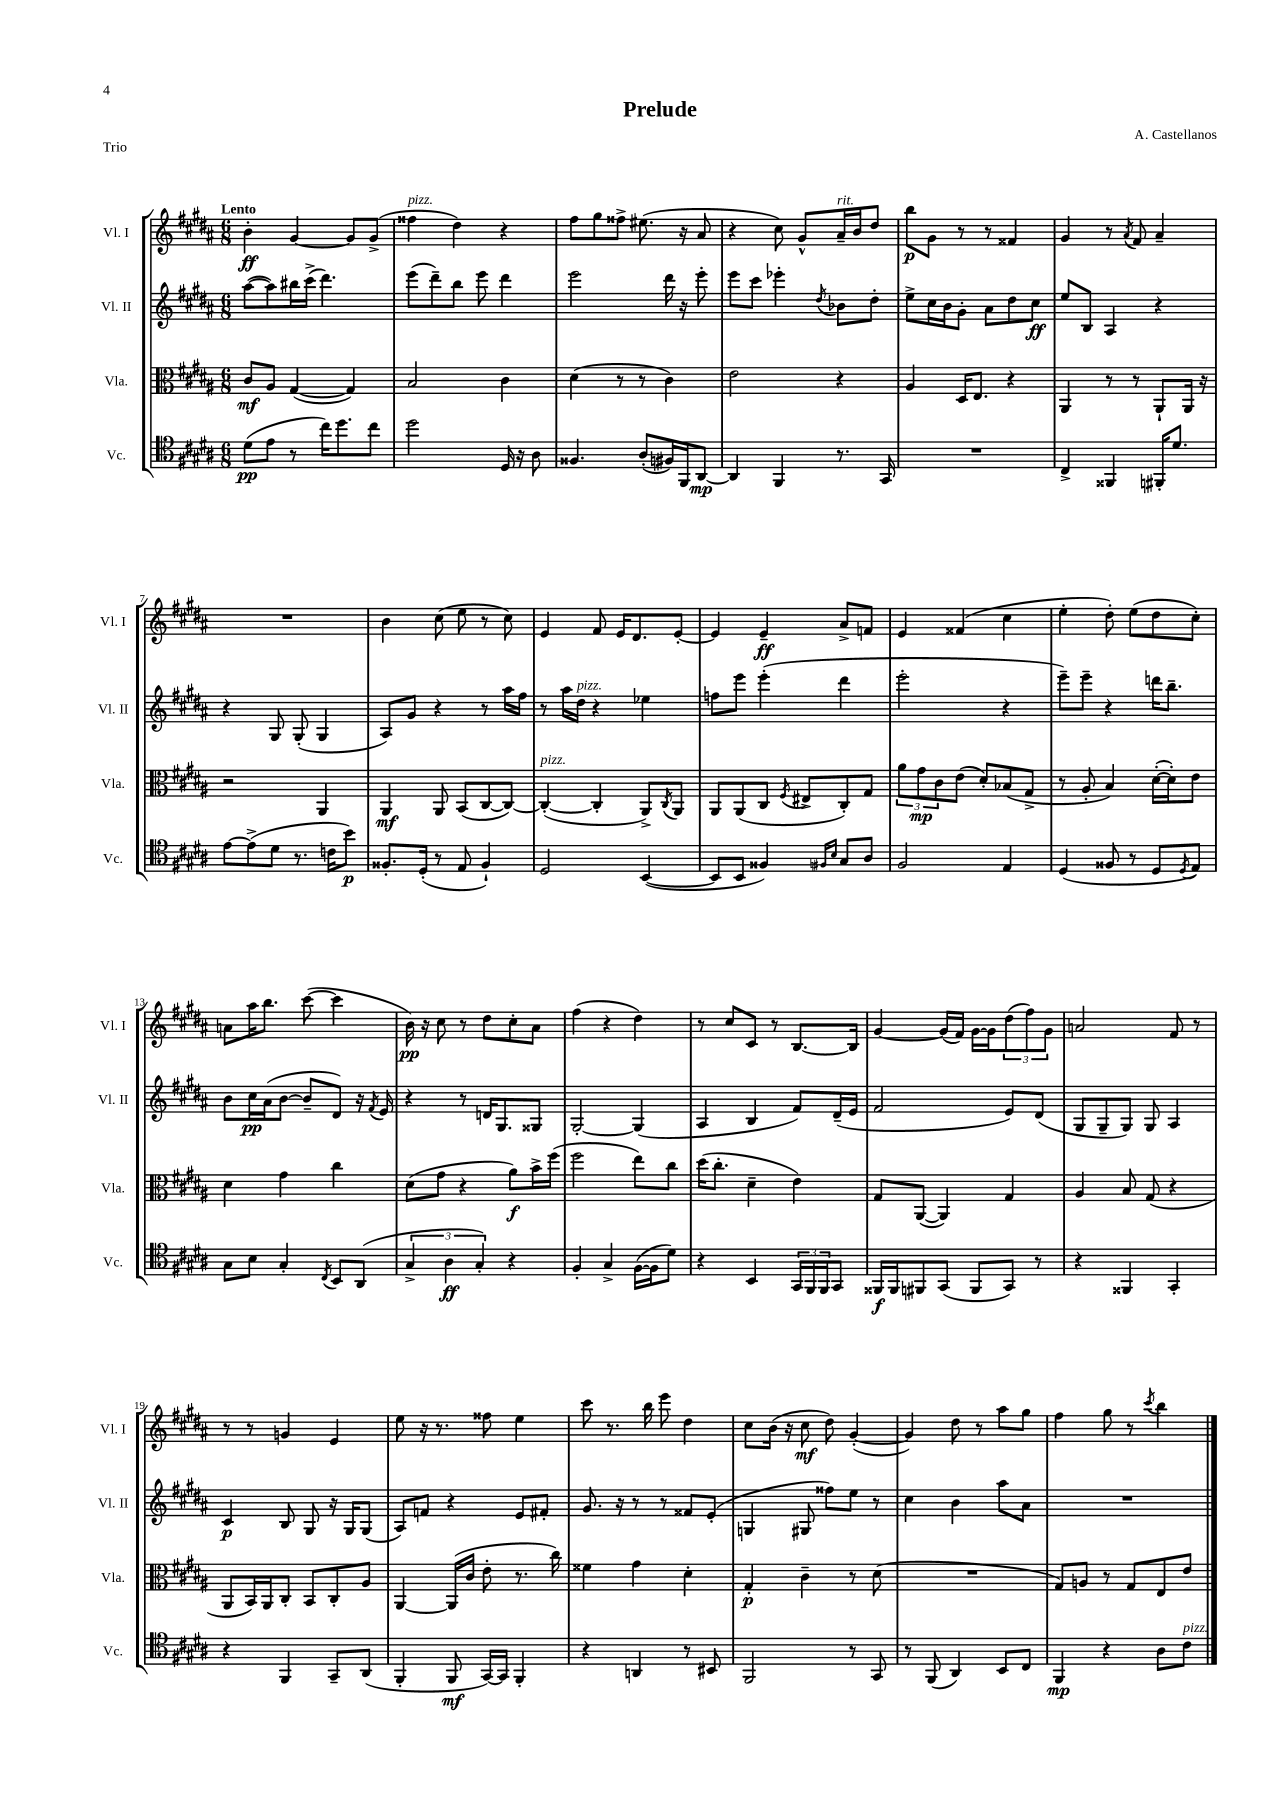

**kern	**dynam	**kern	**dynam	**kern	**dynam	**kern	**dynam
*part4	*part4	*part3	*part3	*part2	*part2	*part1	*part1
*staff4	*staff4	*staff3	*staff3	*staff2	*staff2	*staff1	*staff1
*I"Vc.	*	*I"Vla.	*	*I"Vl. II	*	*I"Vl. I	*
*I'Vc.	*	*I'Vla.	*	*I'Vl. II	*	*I'Vl. I	*
*clefC4	*	*clefC3	*	*clefG2	*	*clefG2	*
*k[f#c#g#d#a#]	*	*k[f#c#g#d#a#]	*	*k[f#c#g#d#a#]	*	*k[f#c#g#d#a#]	*
*M6/8	*	*M6/8	*	*M6/8	*	*M6/8	*
=1	=1	=1	=1	=1	=1	=1	=1
!	!	!	!	!	!	!LO:TX:a:B:t=Lento	!
(8d#\L	pp	8c#/L	mf	([8aa#\L	.	4b'\	ff
8e\J	.	8A#/J	.	8aa#\])	.	.	.
8r	.	([4G#/	.	16bb#X\L	.	[4g#/	.
.	.	.	.	(16ccc#^\JJ	.	.	.
16cc#\KL)	.	.	.	4.ddd#\)	.	.	.
8.dd#\	.	.	.	.	.	.	.
.	.	4G#/])	.	.	.	8g#/L]	.
8cc#\J	.	.	.	.	.	(8g#^/J	.
=2	=2	=2	=2	=2	=2	=2	=2
!	!	!	!	!	!	!LO:TX:a:i:t=pizz.	!
2dd#\	.	2B/	.	(8eee\L	.	4ff##X\	.
.	.	.	.	8ddd#~\)	.	.	.
.	.	.	.	8bb\J	.	4dd#\)	.
.	.	.	.	8eee\	.	.	.
16D#/	.	4c#\	.	4ddd#\	.	4r	.
16r	.	.	.	.	.	.	.
8A#\	.	.	.	.	.	.	.
=3	=3	=3	=3	=3	=3	=3	=3
4.F##X/	.	(4d#\	.	2eee\	.	8ff#\L	.
.	.	.	.	.	.	8gg#\	.
.	.	8r	.	.	.	8ff##X^\J	.
(8A#'/L	.	8r	.	.	.	(8.ee#X\	.
16F#X/L)	.	4c#\)	.	16ddd#\	.	.	.
16FF#/J	.	.	.	16r	.	16r	.
[8AA#/J	mp	.	.	8eee'\	.	8a#/	.
=4	=4	=4	=4	=4	=4	=4	=4
4AA#/]	.	2e\	.	8eee\L	.	4r	.
.	.	.	.	8ccc#\J	.	.	.
4FF#/	.	.	.	4eee-X'\	.	8cc#\)	.
.	.	.	.	.	.	8g#^^/L	.
.	.	.	.	8qdd#/	.	.	.
!	!	!	!	!	!	!LO:TX:a:i:t=rit.	!
8.r	.	4r	.	8b-X\L	.	16a#~/L	.
.	.	.	.	.	.	16b/J	.
.	.	.	.	8dd#'\J	.	8dd#/J	.
16GG#/	.	.	.	.	.	.	.
=5	=5	=5	=5	=5	=5	=5	=5
2.r	.	4A#/	.	8ee^\L	.	8bb\L	p
.	.	.	.	16cc#\L	.	8g#\J	.
.	.	.	.	16b\J	.	.	.
.	.	16D#/KL	.	8g#'\J	.	8r	.
.	.	8.E/J	.	.	.	.	.
.	.	.	.	8a#\L	.	8r	.
.	.	4r	.	8dd#\	.	4f##X/	.
.	.	.	.	8cc#\J	ff	.	.
=6	=6	=6	=6	=6	=6	=6	=6
4C#^/	.	4AA#/	.	8ee/L	.	4g#/	.
.	.	.	.	8B/J	.	.	.
4FF##X/	.	8r	.	4A#/	.	8r	.
.	.	.	.	.	.	8qa#/	.
.	.	8r	.	.	.	8f#/	.
16FF#X'/KL	.	8AA#`/L	.	4r	.	4a#~/	.
8.d#/J	.	.	.	.	.	.	.
.	.	16AA#/Jk	.	.	.	.	.
.	.	16r	.	.	.	.	.
!!LO:LB:g=z
=7	=7	=7	=7	=7	=7	=7	=7
[8e\L	.	2r	.	4r	.	2.r	.
(8e^\]	.	.	.	.	.	.	.
8d#\J	.	.	.	8G#/	.	.	.
8.r	.	.	.	(8G#'/	.	.	.
.	.	4AA#/	.	4G#/	.	.	.
16cn\KL	.	.	.	.	.	.	.
8b\J)	p	.	.	.	.	.	.
=8	=8	=8	=8	=8	=8	=8	=8
8.F##X'/L	.	4AA#/	mf	8A#/L)	.	4b\	.
.	.	.	.	8g#/J	.	.	.
(16D#'/Jk	.	.	.	.	.	.	.
8r	.	8AA#/	.	4r	.	(8cc#\	.
8E/	.	(8BB/L	.	.	.	8ee\	.
4F##`/)	.	[8C#/	.	8r	.	8r	.
.	.	8C#/J_)	.	16aa#\LL	.	8cc#\)	.
.	.	.	.	16ff#\JJ	.	.	.
=9	=9	=9	=9	=9	=9	=9	=9
!	!	!LO:TX:a:i:t=pizz.	!	!	!	!	!
2D#/	.	(4C#'/_	.	8r	.	4e/	.
.	.	.	.	16aa#\LL	.	.	.
!	!	!	!	!LO:TX:a:i:t=pizz.	!	!	!
.	.	.	.	16dd#\JJ	.	.	.
.	.	4C#'/]	.	4r	.	8f#/	.
.	.	.	.	.	.	16e/KL	.
.	.	.	.	.	.	8.d#/	.
([4BB/	.	8AA#^/L)	.	4ee-X\	.	.	.
.	.	8qC#/	.	.	.	.	.
.	.	8AA#/J	.	.	.	[8e'/J	.
=10	=10	=10	=10	=10	=10	=10	=10
8BB/L]	.	8AA#/L	.	8ffn\L	.	4e/]	.
8BB/J	.	(8AA#/	.	8eee\J	.	.	.
4F##X/)	.	8C#/J	.	(4eee'\	.	4e~/	ff
.	.	8qF#/	.	.	.	.	.
.	.	8E#X^/L	.	.	.	.	.
16qqF#X/LL	.	.	.	.	.	.	.
16qqB/JJ	.	.	.	.	.	.	.
8G#/L	.	8C#'/)	.	4ddd#\	.	8a#^/L	.
8A#/J	.	8G#/J	.	.	.	8fn/J	.
=11	=11	=11	=11	=11	=11	=11	=11
2F#/	.	12a#\L	.	2eee'\	.	4e/	.
.	.	12g#\	mp	.	.	.	.
.	.	12c#\	.	.	.	.	.
.	.	(8e\J	.	.	.	(4f##X/	.
.	.	8d#'/L)	.	.	.	.	.
4E/	.	(8B-X/	.	4r	.	4cc#\	.
.	.	8G#^/J	.	.	.	.	.
=12	=12	=12	=12	=12	=12	=12	=12
(4D#/	.	8r	.	8eee~\L)	.	4ee'\	.
.	.	8A#'/	.	8eee~\J	.	.	.
8F##X/	.	4B/)	.	4r	.	8dd#'\)	.
8r	.	.	.	.	.	(8ee\L	.
8D#/L	.	([16d#'\LL	.	16dddn\KL	.	8dd#\	.
.	.	16d#'\J])	.	8.bb~\J	.	.	.
8qD#/	.	.	.	.	.	.	.
8E/J)	.	8e\J	.	.	.	8cc#'\J)	.
!!LO:LB:g=z
=13	=13	=13	=13	=13	=13	=13	=13
8G#\L	.	4d#\	.	8b\L	.	8an\L	.
8B\J	.	.	.	16cc#\L	pp	16aa#\K	.
.	.	.	.	(16a#\J	.	8.bb\J	.
4G#'/	.	4g#\	.	[8b\J	.	.	.
.	.	.	.	8b~/L]	.	([8ccc#\	.
8qC#/	.	.	.	.	.	.	.
8BB/L	.	4cc#\	.	8d#/J)	.	4ccc#\]	.
(8AA#/J	.	.	.	16r	.	.	.
.	.	.	.	8qf#/	.	.	.
.	.	.	.	16e/	.	.	.
=14	=14	=14	=14	=14	=14	=14	=14
6G#^/	.	(8d#\L	.	4r	.	16b\)	pp
.	.	.	.	.	.	16r	.
.	.	8g#\J	.	.	.	8cc#\	.
6A#\	ff	.	.	.	.	.	.
.	.	4r	.	8r	.	8r	.
6G#'/)	.	.	.	.	.	.	.
.	.	.	.	16dn/KL	.	8dd#\L	.
.	.	.	.	8.G#/	.	.	.
4r	.	8a#\L)	f	.	.	8cc#'\	.
.	.	16b^\L	.	8G##X/J	.	8a#\J	.
.	.	(16ff#\JJ	.	.	.	.	.
=15	=15	=15	=15	=15	=15	=15	=15
4F#'/	.	2ff#\	.	[2G#'/	.	(4ff#\	.
4G#^/	.	.	.	.	.	4r	.
([16F#\LL	.	8ee\L)	.	(4G#/]	.	4dd#\)	.
16F#\J]	.	.	.	.	.	.	.
8d#\J)	.	8cc#\J	.	.	.	.	.
=16	=16	=16	=16	=16	=16	=16	=16
4r	.	(16dd#\KL	.	4A#/	.	8r	.
.	.	8.cc#'\J	.	.	.	.	.
.	.	.	.	.	.	8cc#/L	.
4BB/	.	4d#~\	.	4B/	.	8c#/J	.
.	.	.	.	.	.	8r	.
24GG#/LL	.	4e\)	.	8f#/L)	.	[8.B/L	.
24FF#/	.	.	.	.	.	.	.
24FF#/J	.	.	.	.	.	.	.
8GG#/J	.	.	.	(16d#~/L	.	.	.
.	.	.	.	16e/JJ	.	16B/Jk]	.
=17	=17	=17	=17	=17	=17	=17	=17
16FF##X/LL	f	8G#/L	.	2f#/	.	[4g#/	.
16FF##/J	.	.	.	.	.	.	.
8FF#X/	.	([8AA#/J	.	.	.	.	.
(8GG#/J	.	4AA#/])	.	.	.	(16g#/LL]	.
.	.	.	.	.	.	16f#/JJ)	.
8FF#/L	.	.	.	.	.	[16g#\LL	.
.	.	.	.	.	.	16g#\J]	.
8GG#/J)	.	4G#/	.	8e/L)	.	(12dd#\	.
.	.	.	.	.	.	12ff#\)	.
8r	.	.	.	(8d#/J	.	.	.
.	.	.	.	.	.	12g#\J	.
=18	=18	=18	=18	=18	=18	=18	=18
4r	.	4A#/	.	8G#/L	.	2an/	.
.	.	.	.	8G#~/	.	.	.
4FF##X/	.	8B/	.	8G#/J)	.	.	.
.	.	(8G#/	.	8G#/	.	.	.
4GG#'/	.	4r	.	4A#/	.	8f#/	.
.	.	.	.	.	.	8r	.
!!LO:LB:g=z
=19	=19	=19	=19	=19	=19	=19	=19
4r	.	8AA#/L	.	4c#/	p	8r	.
.	.	16BB/L)	.	.	.	8r	.
.	.	16AA#/J	.	.	.	.	.
4FF#/	.	8C#'/J	.	8B/	.	4gn/	.
.	.	8BB/L	.	8G#/	.	.	.
8GG#~/L	.	8C#'/	.	16r	.	4e/	.
.	.	.	.	16G#/KL	.	.	.
(8AA#/J	.	8A#/J	.	(8G#/J	.	.	.
=20	=20	=20	=20	=20	=20	=20	=20
4FF#'/	.	[4AA#/	.	8A#/L)	.	8ee\	.
.	.	.	.	8fn/J	.	16r	.
.	.	.	.	.	.	8.r	.
8FF#/	mf	(16AA#/LL]	.	4r	.	.	.
.	.	16c#/JJ	.	.	.	.	.
[16GG#/LL)	.	8e'\	.	.	.	8ff##X\	.
16GG#/JJ]	.	.	.	.	.	.	.
4FF#'/	.	8.r	.	8e/L	.	4ee\	.
.	.	.	.	8f#X'/J	.	.	.
.	.	16cc#\)	.	.	.	.	.
=21	=21	=21	=21	=21	=21	=21	=21
4r	.	4f##X\	.	8.g#/	.	8ccc#\	.
.	.	.	.	.	.	8.r	.
.	.	.	.	16r	.	.	.
4AAn/	.	4g#\	.	8r	.	.	.
.	.	.	.	.	.	16bb\	.
.	.	.	.	8r	.	8eee\	.
8r	.	4d#'\	.	8f##X/L	.	4dd#\	.
8BB#X/	.	.	.	(8e'/J	.	.	.
=22	=22	=22	=22	=22	=22	=22	=22
2FF#/	.	4G#'/	p	4Gn/	.	8cc#\L	.
.	.	.	.	.	.	(16b\Jk	.
.	.	.	.	.	.	16r	.
.	.	4c#~\	.	8G#X/	.	8cc#\	mf
.	.	.	.	8ff##X\L)	.	8dd#\)	.
8r	.	8r	.	8ee\J	.	([4g#'/	.
8GG#/	.	(8d#\	.	8r	.	.	.
=23	=23	=23	=23	=23	=23	=23	=23
8r	.	2.r	.	4cc#\	.	4g#/])	.
(8FF#/	.	.	.	.	.	.	.
4AA#/)	.	.	.	4b\	.	8dd#\	.
.	.	.	.	.	.	8r	.
8BB/L	.	.	.	8aa#\L	.	8aa#\L	.
8C#/J	.	.	.	8a#\J	.	8gg#\J	.
=24	=24	=24	=24	=24	=24	=24	=24
4FF#/	mp	8G#/L)	.	2.r	.	4ff#\	.
.	.	8An/J	.	.	.	.	.
4r	.	8r	.	.	.	8gg#\	.
.	.	8G#/L	.	.	.	8r	.
.	.	.	.	.	.	8qccc#/	.
8A#\L	.	8E/	.	.	.	4bb\	.
!LO:TX:a:i:t=pizz.	!	!	!	!	!	!	!
8c#\J	.	8e/J	.	.	.	.	.
==	==	==	==	==	==	==	==
*-	*-	*-	*-	*-	*-	*-	*-
